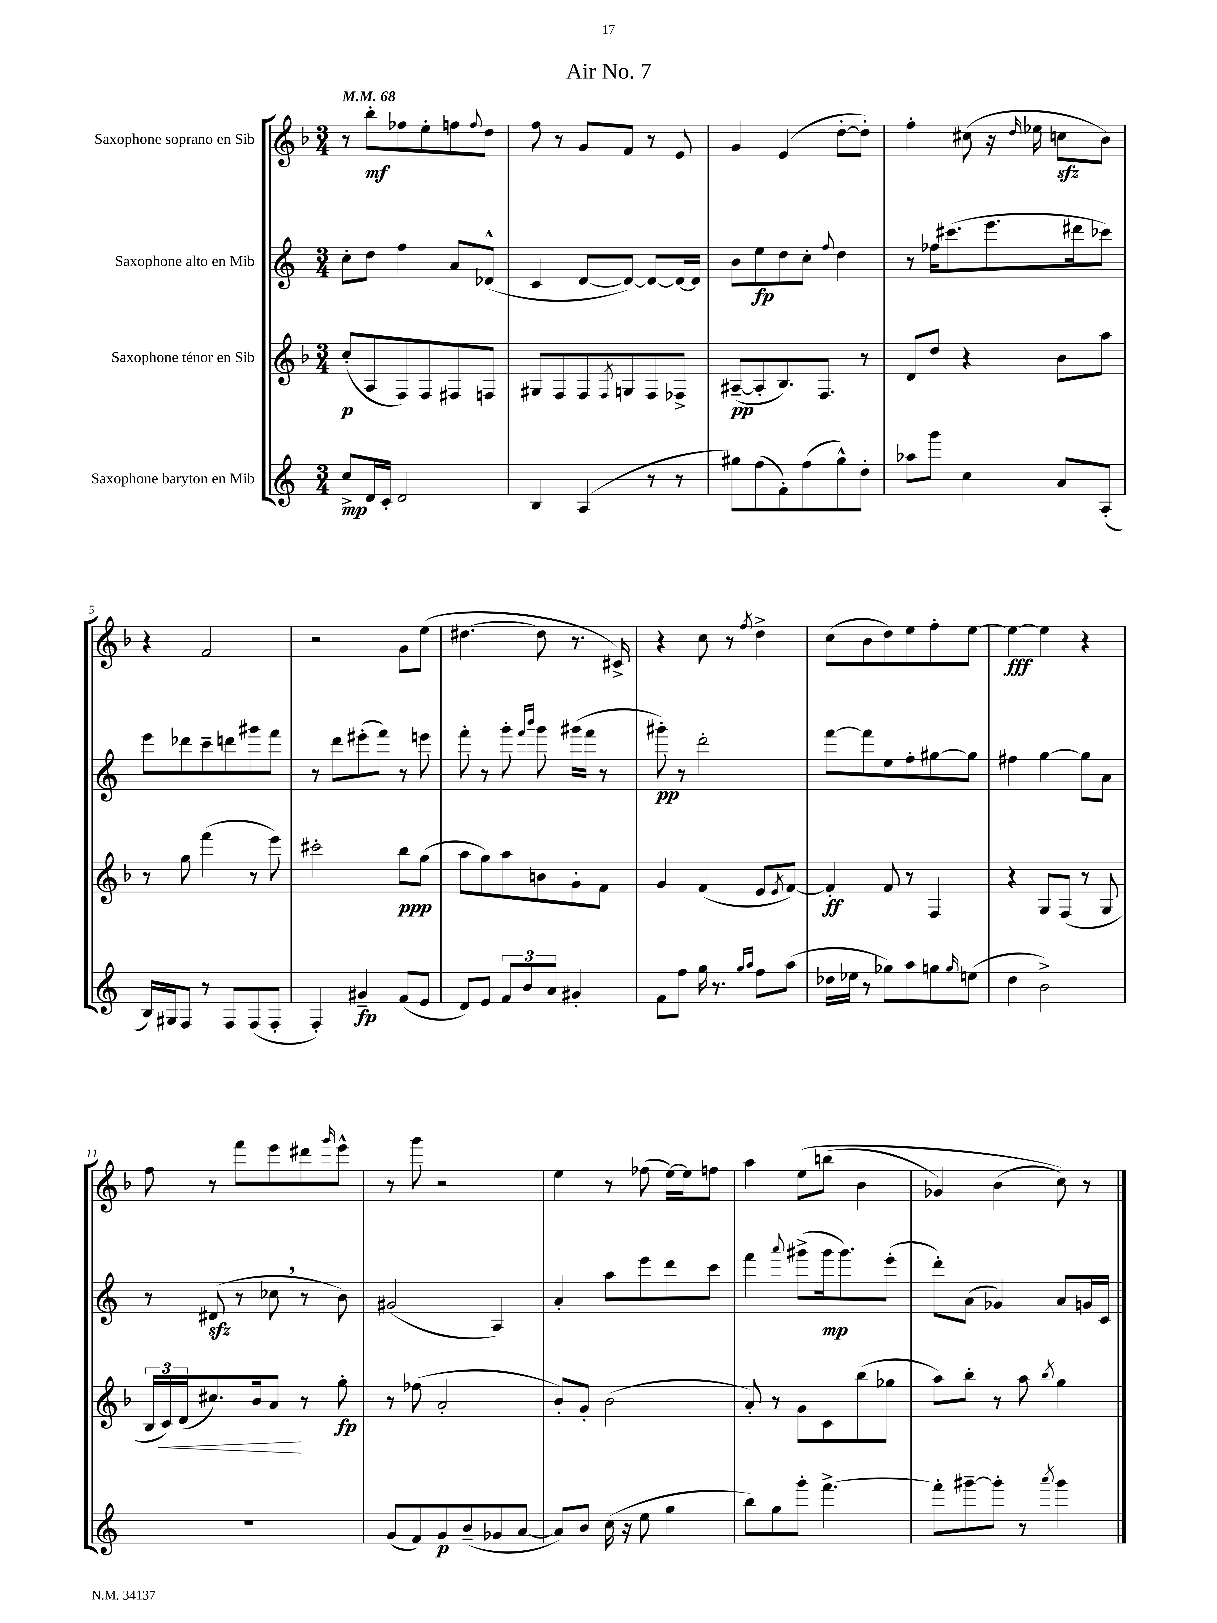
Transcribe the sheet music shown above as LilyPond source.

\header { title = "Air No. 7" }
<<
\new StaffGroup <<
\new Staff = "s0" \with { instrumentName = "Saxophone soprano en Sib" } {
    \clef treble \key f \major \numericTimeSignature \time 3/4 \tempo 4 = 68
    r8 bes''8-.\mf fes''8 e''8-. f''8 \appoggiatura { f''8 } d''8 |
    f''8 r8 g'8 f'8 r8 e'8 |
    g'4 e'4( d''8~-. d''8-.) |
    f''4-. cis''8( r16 \grace { d''16 } ees''16 c''8\sfz bes'8) |
    r4 f'2 |
    r2 g'8 e''8( |
    dis''4.~ dis''8 r8. cis'16->) |
    r4 c''8 r8 \acciaccatura { f''8 } d''4-> |
    c''8( bes'8 d''8) e''8 f''8-. e''8~ |
    e''4~\fff e''4 r4 |
    f''8 r8 f'''8 e'''8 dis'''8 \grace { g'''16 } e'''8-^ |
    r8 g'''8 r2 |
    e''4 r8 fes''8( e''16~) e''16 f''8 |
    a''4 e''8\( b''8( bes'4 |
    ges'4) bes'4( c''8)\) r8 \bar "|." |
}
\new Staff = "s1" \with { instrumentName = "Saxophone alto en Mib" } {
    \clef treble \key c \major \numericTimeSignature \time 3/4
    c''8-. d''8 f''4 a'8 des'8-^( |
    c'4 d'8~ d'8~) d'8~ d'16~ d'16 |
    b'8 e''8\fp d''8 c''8-. \appoggiatura { f''8 } d''4 |
    r8 fes''16 cis'''8.( e'''8. dis'''16 ces'''8) |
    e'''8 des'''8 c'''8-- d'''8 gis'''8 f'''8 |
    r8 d'''8 eis'''8-.( f'''8) r8 e'''8 |
    f'''8-. r8 g'''8-. \grace { f'''16 b'''16 } g'''8 gis'''16( f'''16 r8 |
    gis'''8-.\pp) r8 d'''2-. |
    f'''8~ f'''8 e''8 f''8-. gis''8~ gis''8 |
    fis''4 g''4~ g''8 a'8 |
    r8 dis'8\sfz( r8 ces''8 \breathe r8 b'8) |
    gis'2( a4) |
    a'4-. a''8 e'''8 d'''8 c'''8 |
    f'''4 \appoggiatura { a'''8 } gis'''8->( gis'''16\mp gis'''8.) e'''8-.( |
    d'''8-.) a'8( ges'4) a'8 g'16 c'16 \bar "|." |
}
\new Staff = "s2" \with { instrumentName = "Saxophone ténor en Sib" } {
    \clef treble \key f \major \numericTimeSignature \time 3/4
    c''8-.\p( a8 f8) f8 fis8 f8 |
    gis8 f8 f8 \acciaccatura { f8 } g8 f8 fes8-> |
    ais8~--\pp( ais8-. bes8.) f8. r8 |
    d'8 d''8 r4 bes'8 a''8 |
    r8 g''8 f'''4( r8 e'''8) |
    cis'''2-. bes''8\ppp g''8( |
    a''8 g''8) a''8 b'8 g'8-. f'8 |
    g'4 f'4( e'8 \acciaccatura { e'8 } f'8~) |
    f'4-.\ff f'8 r8 f4 |
    r4 g8 f8( r8 g8 |
    \tuplet 3/2 { bes16 c'16\<) d'16( } cis''8.) bes'16 a'8\! r8 g''8-.\fp |
    r8 fes''8( a'2-. |
    bes'8-.) g'8-. bes'2( |
    a'8-.) r8 g'8 c'8 bes''8( ges''8 |
    a''8) bes''8-. r8 a''8 \acciaccatura { bes''8 } g''4 \bar "|." |
}
\new Staff = "s3" \with { instrumentName = "Saxophone baryton en Mib" } {
    \clef treble \key c \major \numericTimeSignature \time 3/4
    c''8->\mp d'16 c'16-. d'2 |
    b4 a4( r8 r8 |
    gis''8) f''8( f'8-.) f''8( gis''8-^) d''8-. |
    aes''8 g'''8 c''4 a'8 a8-.( |
    b16) gis16 f8 r8 f8 f8( f8-. |
    f4-.) gis'4--\fp f'8( e'8 |
    d'8) e'8 \tuplet 3/2 { f'8 b'8 a'8 } gis'4-. |
    f'8 f''8 g''16 r8. \grace { g''16 a''16 } f''8 a''8( |
    des''16 ees''16 r8 ges''8) a''8 g''8 \grace { g''16 } e''8( |
    d''4 b'2->) |
    R2. |
    g'8( f'8) g'8\p b'8--( ges'8 a'8~ |
    a'8) b'8 c''16( r16 e''8 g''4 |
    b''8) g''8 g'''8-. f'''4.~-> |
    f'''8-. gis'''8~-- gis'''8-. r8 \acciaccatura { a'''8 } gis'''4 \bar "|." |
}
>>
>>
